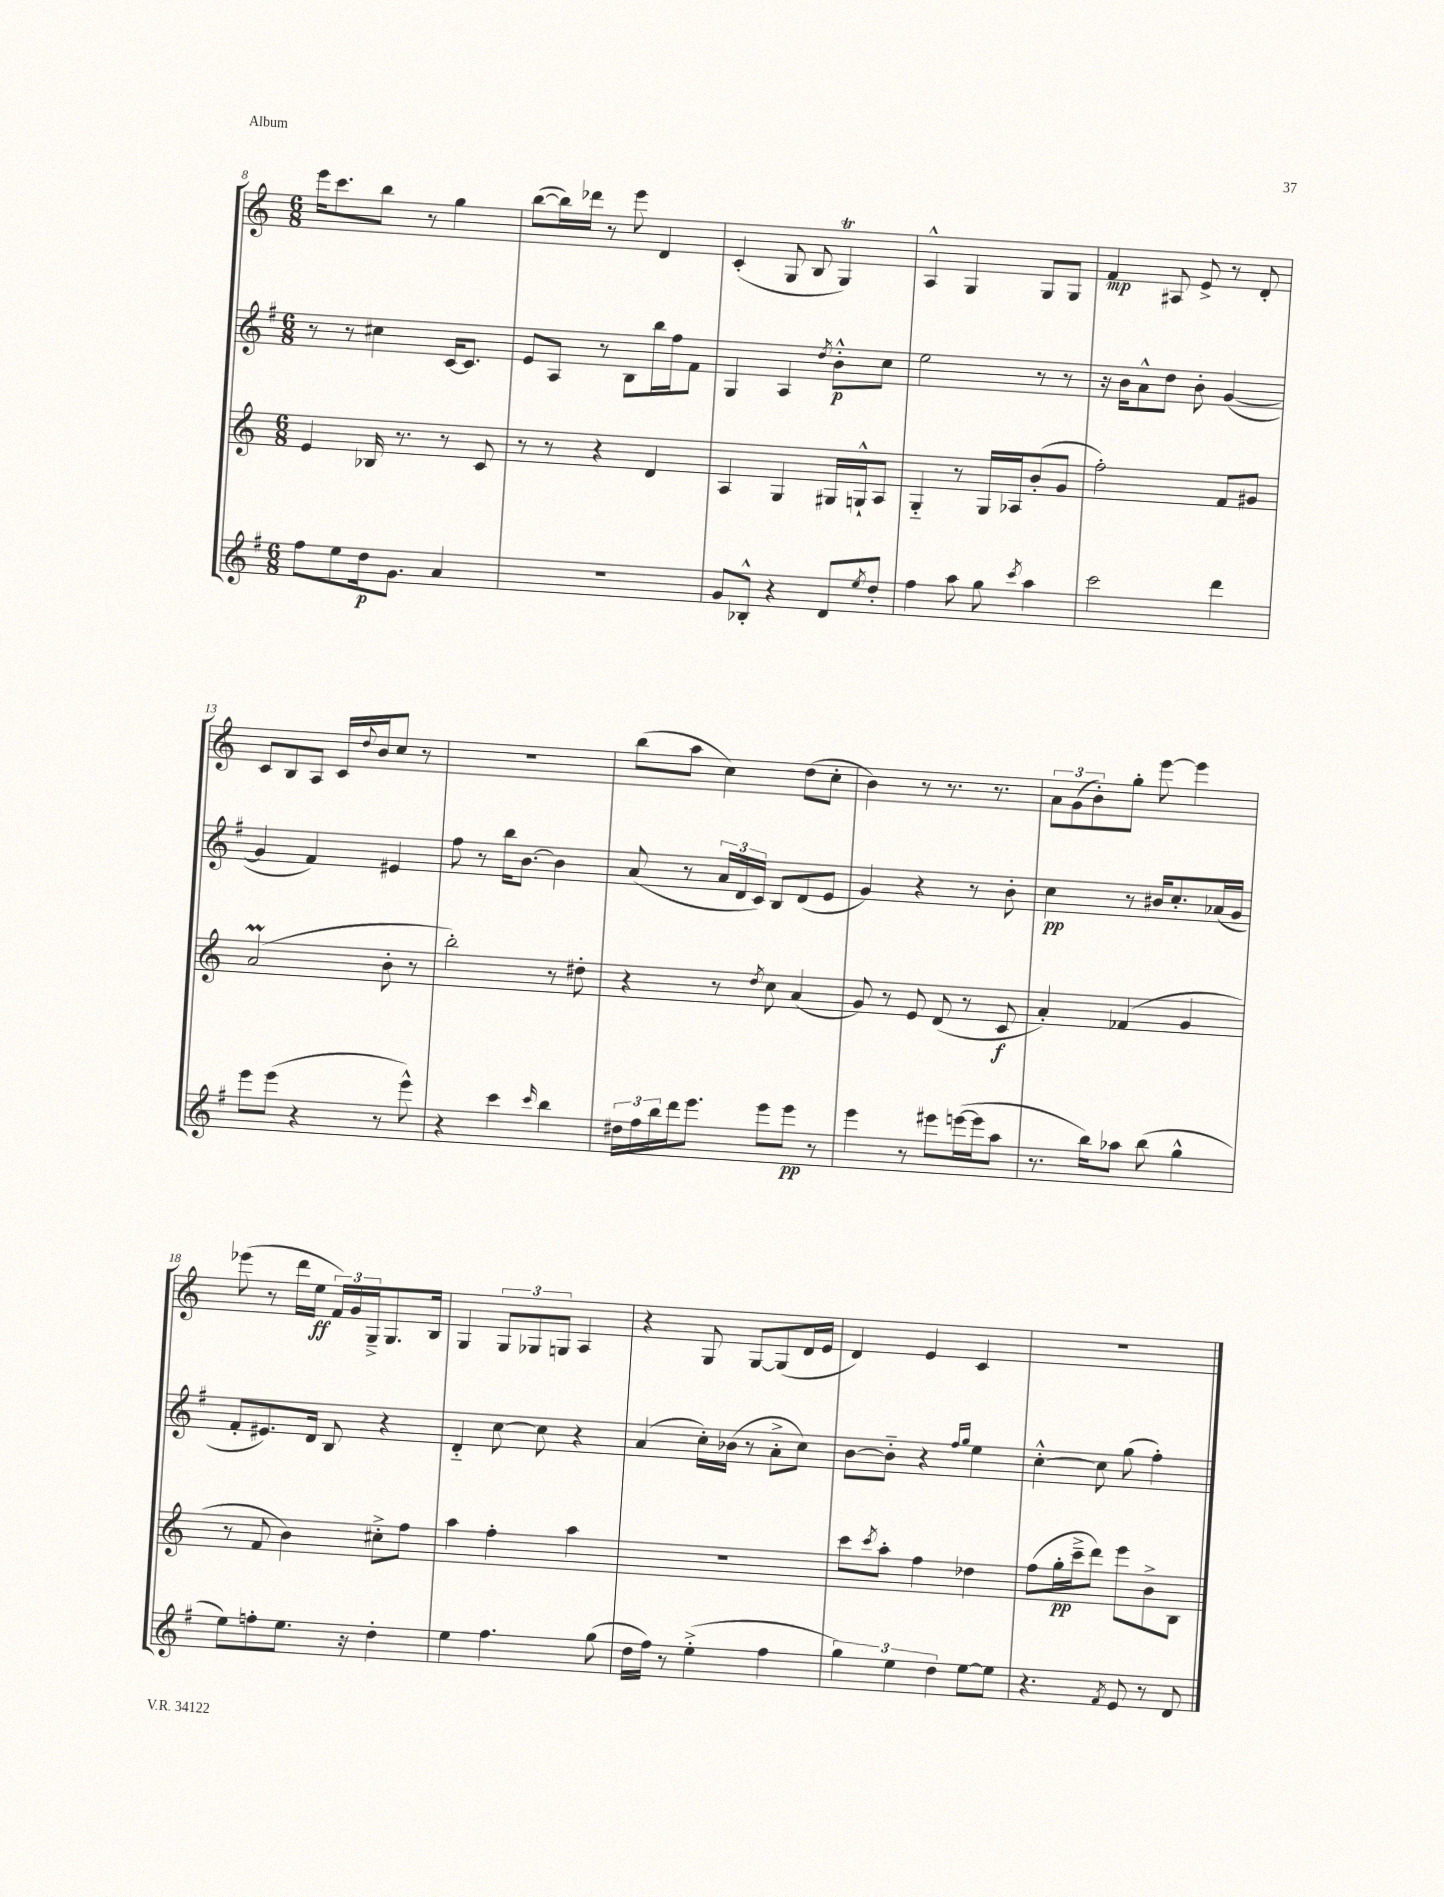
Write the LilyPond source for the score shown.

<<
\new StaffGroup <<
\new Staff = "s0" {
    \clef treble \key c \major \numericTimeSignature \time 6/8
    e'''16 c'''8. b''8 r8 g''4 |
    b''8~( b''16) des'''16 r8 e'''8 d'4 |
    c'4-.( g8 b8 g4\trill) |
    a4-^ g4 g8 g8 |
    f'4\mp ais8 e'8-> r8 d'8-. |
    c'8 b8 a8 c'16 \appoggiatura { d''8 } b'16 c''8 r8 |
    R2. |
    b''8( a''8 c''4) d''8( c''8-. |
    b'4) r8 r8. r8. |
    \tuplet 3/2 { a'8 g'8( b'8-.) } g''8-. e'''8~ e'''4 |
    ees'''8( r8 d'''16 e''16\ff \tuplet 3/2 { f'16) g'16 g16---> } g8. b16 |
    g4 \tuplet 3/2 { g8 ges8 g8 } a4 |
    r4 g8 g8~ g8( d'16 e'16 |
    d'4) e'4 c'4 |
    R2. \bar "|." |
}
\new Staff = "s1" {
    \clef treble \key g \major \numericTimeSignature \time 6/8
    r8 r8 cis''4 c'16~ c'8. |
    e'8 a8 r8 b8 b''16 fis''16 fis'8 |
    g4 a4 \acciaccatura { d''8 } b'8-.-^\p c''8 |
    e''2 r8 r8 |
    r16 b'16 a'8-^ d''8 b'8-. g'4~( |
    g'4 fis'4) eis'4 |
    fis''8 r8 b''16 b'8.~ b'4 |
    a'8( r8 \tuplet 3/2 { a'16 d'16 c'16) } b8 d'8( e'8 |
    g'4) r4 r8 b'8-. |
    c''4\pp r8 bis'16 c''8.-. aes'16( g'16 |
    fis'8-. eis'8.) d'16 b8 r4 |
    d'4-_ c''8~ c''8 r4 |
    a'4( c''16-.) bes'16( r8 a'8-.-> c''8) |
    b'8~ b'8-_ r4 \grace { fis''16 g''16 } e''4 |
    c''4~-.-^ c''8 g''8( fis''4-.) \bar "|." |
}
\new Staff = "s2" {
    \clef treble \key c \major \numericTimeSignature \time 6/8
    e'4 bes16 r8. r8 c'8 |
    r8 r8 r4 d'4 |
    a4 g4 gis16 g16-!-^ a8 |
    g4-_ r8 g16 aes16 b'8-.( g'8 |
    f''2-.) f'8 gis'8 |
    a'2\prall( b'8-. r8 |
    b''2-.) r8 dis''8-. |
    r4 r8 \acciaccatura { d''8 } c''8 a'4( |
    g'8) r8 e'8 d'8( r8 c'8\f |
    a'4-.) fes'4( g'4 |
    r8 f'8 b'4) cis''8-.-> f''8 |
    a''4 f''4-. a''4 |
    R2. |
    c'''8 \acciaccatura { c'''8 } a''8-. f''4 des''4 |
    f''8( g''16-.\pp c'''16---> d'''8) e'''8 b'8-> b8 \bar "|." |
}
\new Staff = "s3" {
    \clef treble \key g \major \numericTimeSignature \time 6/8
    fis''8 e''8 d''16\p g'8. a'4 |
    R2. |
    g'8 bes8-.-^ r4 d'8 \acciaccatura { e''8 } d''8-. |
    fis''4 a''8 g''8 \acciaccatura { c'''8 } a''4 |
    c'''2 d'''4 |
    e'''8 e'''8( r4 r8 e'''8-^) |
    r4 c'''4 \grace { c'''16 } b''4 |
    \tuplet 3/2 { dis''16 fis''16 b''16 } d'''16 e'''8. e'''8 e'''8\pp r8 |
    e'''4 r8 eis'''8 e'''16~( e'''16 a''8 |
    r8. b''16) aes''8 b''8( g''4-^ |
    e''8) f''8-. e''8. r16 d''4-. |
    e''4 fis''4. g''8( |
    d''16 fis''16) r8 e''4-.->( fis''4 |
    \tuplet 3/2 { g''4) e''4 d''4 } e''8~ e''8 |
    r4. \acciaccatura { fis'8 } e'8 r8 d'8 \bar "|." |
}
>>
>>
\layout { \context { \Score currentBarNumber = #8 } }
